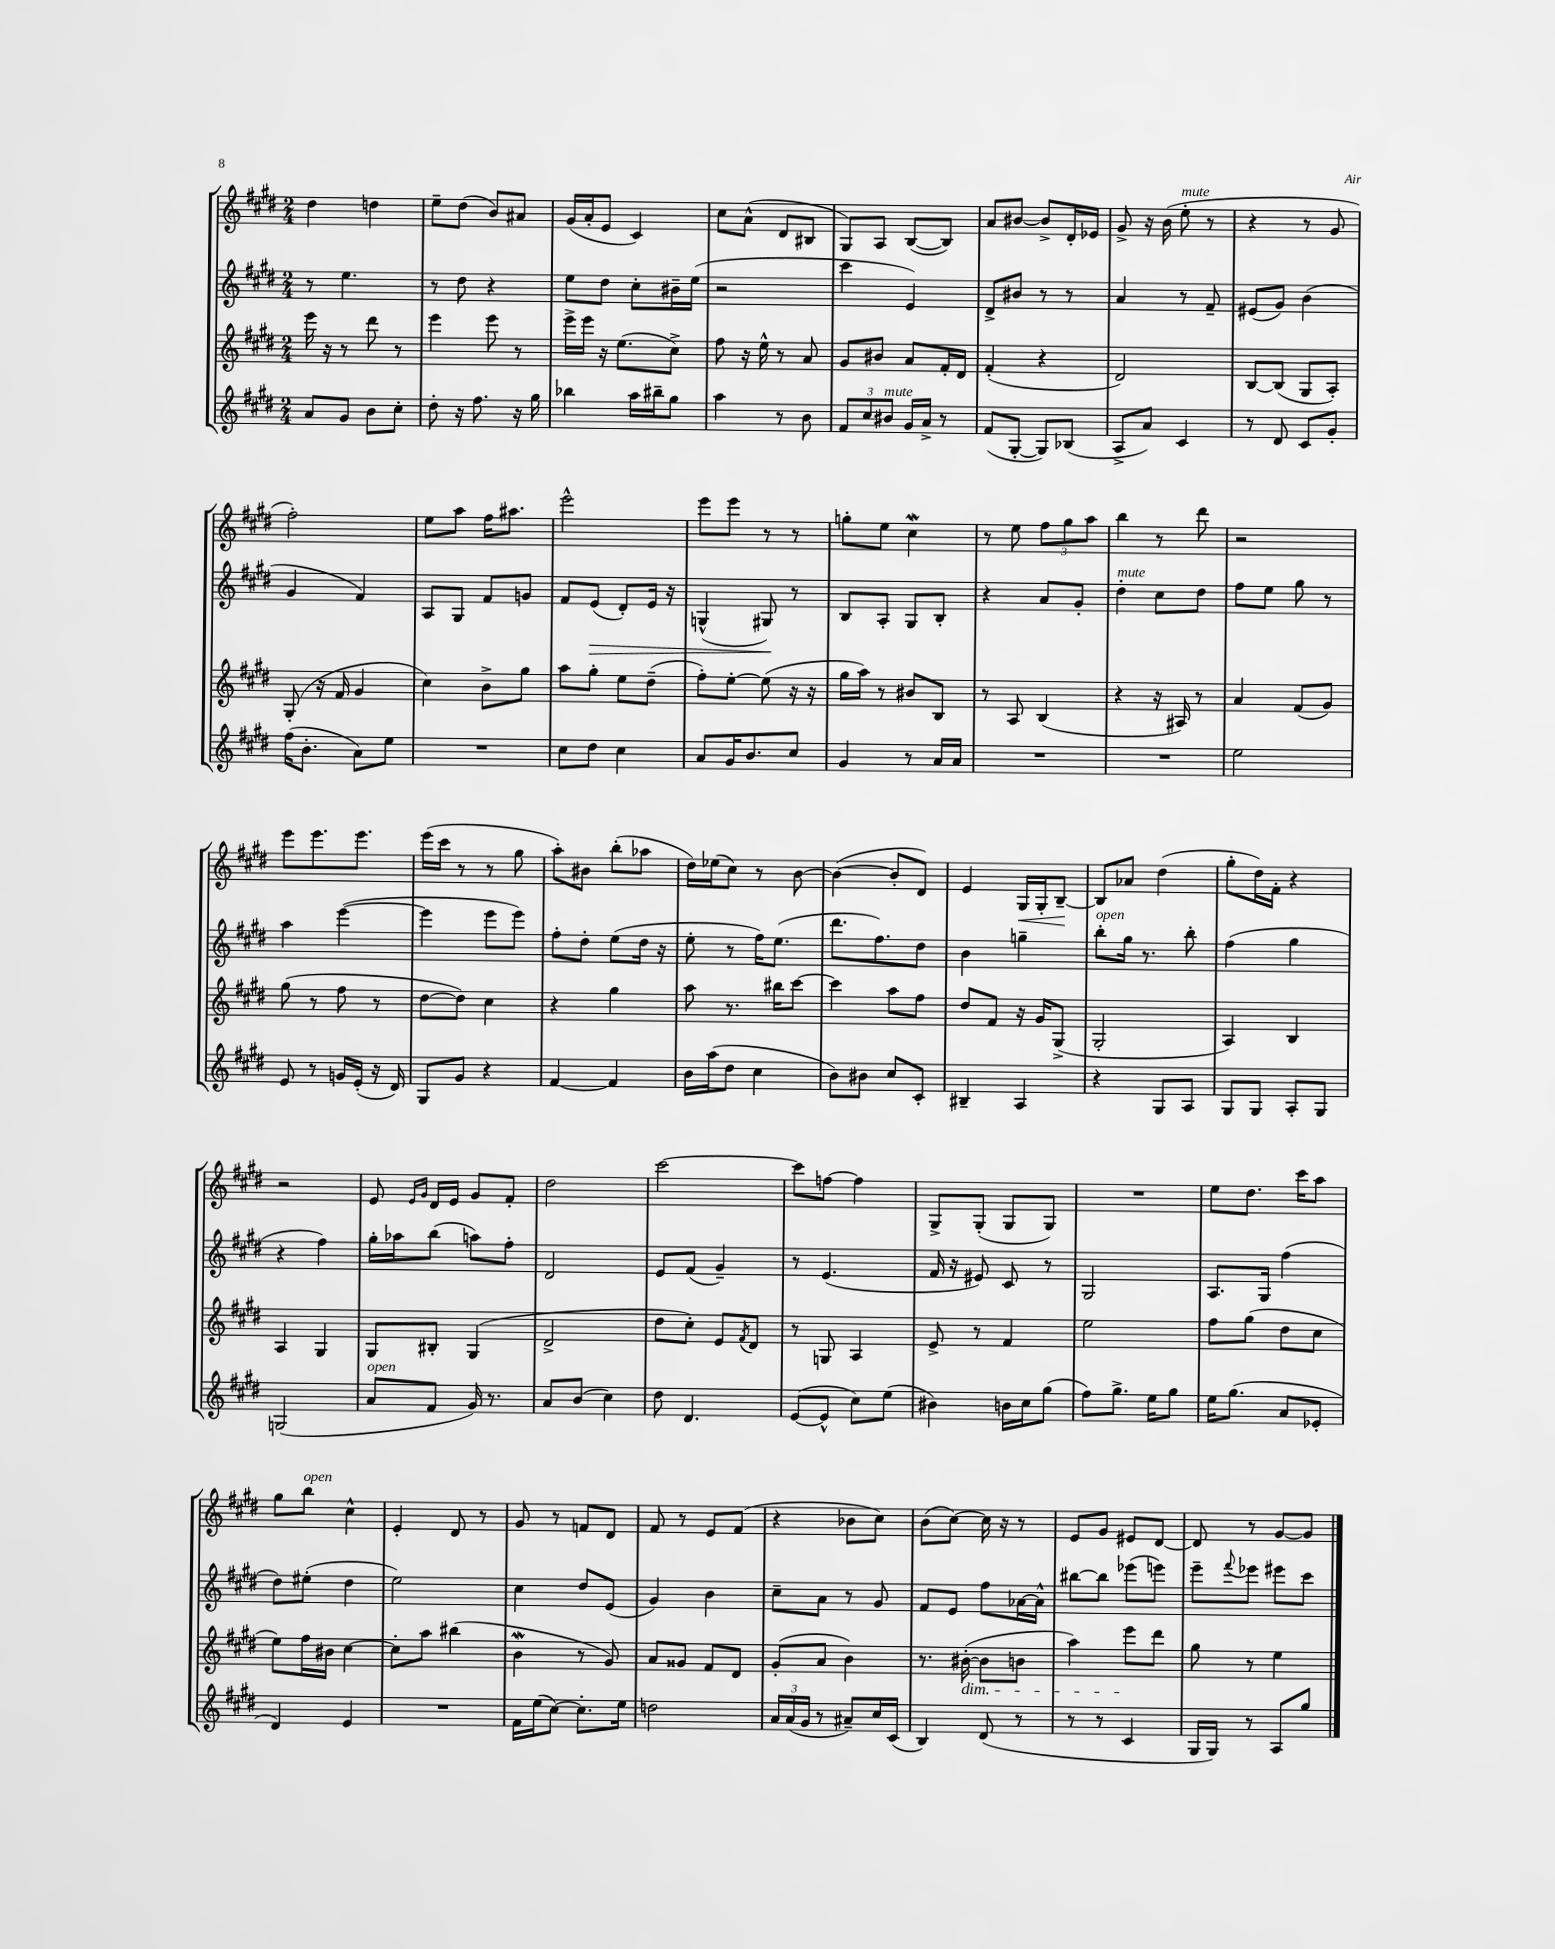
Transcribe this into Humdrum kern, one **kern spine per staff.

**kern	**kern	**kern	**dynam	**kern	**dynam
*part4	*part3	*part2	*part2	*part1	*part1
*staff4	*staff3	*staff2	*staff2	*staff1	*staff1
*clefG2	*clefG2	*clefG2	*	*clefG2	*
*k[f#c#g#d#]	*k[f#c#g#d#]	*k[f#c#g#d#]	*	*k[f#c#g#d#]	*
*M2/4	*M2/4	*M2/4	*	*M2/4	*
=119	=119	=119	=119	=119	=119
8a/L	16eee\	8r	.	4dd#\	.
.	16r	.	.	.	.
8g#/J	8r	4.ee\	.	.	.
8b\L	8ddd#\	.	.	4ddn\	.
8cc#'\J	8r	.	.	.	.
=120	=120	=120	=120	=120	=120
8dd#'\	4eee\	8r	.	8ee~\L	.
16r	.	8dd#\	.	(8dd#\J	.
8.ff#\	.	.	.	.	.
.	8eee\	4r	.	8b/L)	.
16r	8r	.	.	8a#X/J	.
16gg#\	.	.	.	.	.
=121	=121	=121	=121	=121	=121
4bb-X\	16eee^\LL	8ee\L	.	(16g#/LL	.
.	16eee\JJ	.	.	16a'/J	.
.	16r	8dd#\J	.	8e/J	.
.	(8.ee\L	.	.	.	.
16aa\LL	.	8cc#'\L	.	4c#/)	.
16bb#X~\J	.	.	.	.	.
8gg#\J	8cc#^\J)	16b#X~\L	.	.	.
.	.	(16ee\JJ	.	.	.
=122	=122	=122	=122	=122	=122
4aa\	8ff#\	2r	.	8cc#\L	.
.	16r	.	.	(8a^^\J	.
.	16ee^^\	.	.	.	.
8r	8r	.	.	8d#/L	.
8b\	8a/	.	.	8B#X/J	.
=123	=123	=123	=123	=123	=123
12f#/L	8g#/L	4ccc#\	.	8G#/L)	.
12cc#/	.	.	.	.	.
.	8b#X/J	.	.	8A/J	.
!LO:TX:a:i:t=mute	!	!	!	!	!
12b#X/J	.	.	.	.	.
16g#/LL	8a/L	4e/)	.	([8B/L	.
16a^/JJ	.	.	.	.	.
8r	16f#'/L	.	.	8B/J])	.
.	16d#/JJ	.	.	.	.
=124	=124	=124	=124	=124	=124
(8f#/L	(4f#'/	8d#^/L	.	8a/L	.
[8G#'/J	.	8b#X/J	.	[8b#X/J	.
8G#/L])	4r	8r	.	8b#^/L]	.
(8B-X/J	.	8r	.	16d#'/L	.
.	.	.	.	16e-X/JJ	.
=125	=125	=125	=125	=125	=125
8A^/L	2d#/)	4a/	.	8g#^/	.
8a/J)	.	.	.	16r	.
.	.	.	.	(16b\	.
!	!	!	!	!LO:TX:a:i:t=mute	!
4c#/	.	8r	.	8ee'\	.
.	.	8f#~/	.	8r	.
=126	=126	=126	=126	=126	=126
8r	[8B/L	(8e#X/L	.	4r	.
8d#/	(8B/J]	8g#/J)	.	.	.
8c#/L	8G#/L	(4b\	.	8r	.
8g#'/J	8A'/J)	.	.	8g#/	.
!!LO:LB:g=z
=127	=127	=127	=127	=127	=127
(16ff#\KL	(8G#'/	4g#/	.	2ff#'\)	.
8.b'\J	.	.	.	.	.
.	16r	.	.	.	.
.	16f#/	.	.	.	.
8a\L)	4g#/	4f#/)	.	.	.
8ee\J	.	.	.	.	.
=128	=128	=128	=128	=128	=128
2r	4cc#\)	8A/L	.	8ee\L	.
.	.	8G#/J	.	8aa\J	.
.	8b^\L	8f#/L	.	16ff#\KL	.
.	.	.	.	8.aa#X\J	.
.	8gg#\J	8gn/J	.	.	.
=129	=129	=129	=129	=129	=129
8cc#\L	8aa\L	8f#/L	.	2eee^^\	.
!	!	!	!LO:HP:b	!	!
8dd#\J	8gg#'\J	(8e/J	>	.	.
4cc#\	8ee\L	8d#'/L)	.	.	.
.	(8dd#~\J	16e/Jk	.	.	.
.	.	16r	.	.	.
=130	=130	=130	=130	=130	=130
8a/L	8ff#'\L)	(4Gn^^/	.	8eee\L	.
16g#/K	[8ee'\J	.	.	8eee\J	.
8.b/	.	.	.	.	.
.	(8ee\]	8G#X/)	.	8r	.
8cc#/J	16r	8r	]	8r	.
.	16r	.	.	.	.
=131	=131	=131	=131	=131	=131
4g#/	16gg#\LL	8B/L	.	8ggn'\L	.
.	16aa\JJ)	.	.	.	.
.	8r	8A'/J	.	8ee\J	.
8r	8b#X/L	8G#/L	.	4cc#W\	.
16a/LL	8B/J	8B'/J	.	.	.
16a/JJ	.	.	.	.	.
=132	=132	=132	=132	=132	=132
2r	8r	4r	.	8r	.
.	8A/	.	.	8ee\	.
.	(4B/	8a/L	.	12ff#\L	.
.	.	.	.	12gg#\	.
.	.	8g#'/J	.	.	.
.	.	.	.	12aa\J	.
=133	=133	=133	=133	=133	=133
!	!	!LO:TX:a:i:t=mute	!	!	!
2r	4r	4dd#'\	.	4bb\	.
.	16r	8cc#\L	.	8r	.
.	16A#X/)	.	.	.	.
.	8r	8dd#\J	.	8ddd#\	.
=134	=134	=134	=134	=134	=134
2ee\	4a/	8ff#\L	.	2r	.
.	.	8ee\J	.	.	.
.	(8f#/L	8gg#\	.	.	.
.	8g#/J)	8r	.	.	.
!!LO:LB:g=z
=135	=135	=135	=135	=135	=135
8e/	(8gg#\	4aa\	.	8eee\L	.
8r	8r	.	.	8.eee\	.
16gn/LL	8ff#\	([4eee\	.	.	.
(16e'/JJ	.	.	.	8.eee\J	.
16r	8r	.	.	.	.
16d#/)	.	.	.	.	.
=136	=136	=136	=136	=136	=136
8G#/L	[8dd#\L	4eee\]	.	(16eee\LL	.
.	.	.	.	16ccc#\JJ	.
8g#/J	8dd#\J])	.	.	8r	.
4r	4cc#\	8eee\L	.	8r	.
.	.	8eee\J)	.	8gg#\	.
=137	=137	=137	=137	=137	=137
[4f#/	4r	8ff#'\L	.	8aa'\L)	.
.	.	8dd#'\J	.	8b#X\J	.
4f#/]	4gg#\	(8ee\L	.	(8bb'\L	.
.	.	16dd#\Jk	.	8aa-X\J	.
.	.	16r	.	.	.
=138	=138	=138	=138	=138	=138
16b\LL	8aa\	8ee'\	.	16dd#\LL)	.
(16aa\J	.	.	.	(16ee-X\J	.
8dd#\J	8.r	8r	.	8cc#\J)	.
4cc#\	.	16ff#\KL)	.	8r	.
.	16bb#X\KL	(8.ee\J	.	.	.
.	[8ccc#\J	.	.	[8b\	.
=139	=139	=139	=139	=139	=139
8b\L)	4ccc#\]	8.ddd#\L	.	(4b\_	.
8b#X\J	.	.	.	.	.
.	.	8.ff#\)	.	.	.
8cc#/L	8aa\L	.	.	8b'/L]	.
8c#'/J	8ff#\J	8dd#\J	.	8d#/J)	.
=140	=140	=140	=140	=140	=140
4B#X~/	8dd#/L	4b\	.	4e/	.
.	8f#/J	.	.	.	.
!	!	!	!	!	!LO:HP:b
4A/	16r	4ggn~\	.	16G#/LL	<
.	16g#/KL	.	.	16G#'/J	.
.	(8G#^/J	.	.	[8B~/J	.
.	.	.	.	.	[
=141	=141	=141	=141	=141	=141
!	!	!LO:TX:a:i:t=open	!	!	!
4r	2G#'/	8bb'\L	.	8B/L]	.
.	.	16gg#\Jk	.	8a-X/J	.
.	.	8.r	.	.	.
8G#/L	.	.	.	(4dd#\	.
8A/J	.	8bb'\	.	.	.
=142	=142	=142	=142	=142	=142
8G#/L	4A/)	(4ff#\	.	8gg#'\L	.
8G#/J	.	.	.	16dd#\L)	.
.	.	.	.	16f#'\JJ	.
8A'/L	4B/	4gg#\	.	4r	.
8G#/J	.	.	.	.	.
!!LO:LB:g=z
=143	=143	=143	=143	=143	=143
(2Gn/	4A/	4r	.	2r	.
.	4G#/	4ff#\)	.	.	.
=144	=144	=144	=144	=144	=144
!LO:TX:a:i:t=open	!	!	!	!	!
8a/L	8G#/L	16gg#'\LL	.	8e/	.
.	.	16aa-X\J	.	.	.
.	.	.	.	16qqe/LL	.
.	.	.	.	16qqg#/JJ	.
8f#/J	8B#X'/J	(8bb\J	.	16d#/LL	.
.	.	.	.	16e/JJ	.
16g#/)	(4G#/	8aan\L)	.	8g#/L	.
8.r	.	.	.	.	.
.	.	8ff#'\J	.	8f#'/J	.
=145	=145	=145	=145	=145	=145
8a/L	2d#^/	2d#/	.	2dd#\	.
(8b/J	.	.	.	.	.
4cc#\)	.	.	.	.	.
=146	=146	=146	=146	=146	=146
8dd#\	8dd#\L	8e/L	.	[2ccc#\	.
4.d#/	8cc#'\J)	(8f#/J	.	.	.
.	8e/L	4g#~/)	.	.	.
.	8qf#/	.	.	.	.
.	8d#/J	.	.	.	.
=147	=147	=147	=147	=147	=147
([8e/L	8r	8r	.	8ccc#\L]	.
8e^^/J]	8Gn/	(4.e/	.	[8ffn\J	.
8cc#\L)	4A/	.	.	4ff\]	.
(8ee\J	.	.	.	.	.
=148	=148	=148	=148	=148	=148
4b#X\)	8e^/	16f#/	.	8G#^/L	.
.	.	16r	.	.	.
.	8r	8e#X/)	.	(8G#'/J	.
16bn\LL	4f#/	8c#/	.	8G#/L	.
16cc#\J	.	.	.	.	.
(8gg#\J	.	8r	.	8G#/J)	.
=149	=149	=149	=149	=149	=149
8ff#\L)	2ee\	2G#/	.	2r	.
8.gg#^\J	.	.	.	.	.
16ee\KL	.	.	.	.	.
8gg#\J	.	.	.	.	.
=150	=150	=150	=150	=150	=150
16ee\KL	8ff#\L	8.A/L	.	8ee\L	.
(8.gg#\J	.	.	.	.	.
.	(8gg#\J	.	.	8.dd#\J	.
.	.	16G#/Jk	.	.	.
8a/L	8dd#\L	(4ff#\	.	.	.
.	.	.	.	16ccc#\KL	.
8e-X'/J	8cc#\J	.	.	8aa\J	.
!!LO:LB:g=z
=151	=151	=151	=151	=151	=151
4d#/)	8ee\L)	8dd#\L)	.	8gg#\L	.
!	!	!	!	!LO:TX:a:i:t=open	!
.	16ff#\L	(8ee#X'\J	.	8bb\J	.
.	16b#X\JJ	.	.	.	.
4e/	[4cc#\	4dd#\	.	4cc#^^\	.
=152	=152	=152	=152	=152	=152
2r	8cc#'\L]	2ee\)	.	4e'/	.
.	8aa\J	.	.	.	.
.	(4bb#X\	.	.	8d#/	.
.	.	.	.	8r	.
=153	=153	=153	=153	=153	=153
16f#\LL	4bW\	4cc#\	.	8g#/	.
(16ee\J	.	.	.	.	.
[8cc#\J)	.	.	.	8r	.
8.cc#'\L]	8r	8dd#/L	.	8fn/L	.
.	8g#/)	(8e/J	.	8d#/J	.
16ee\Jk	.	.	.	.	.
=154	=154	=154	=154	=154	=154
2ddn\	8a/L	4g#/)	.	8f#/	.
.	8g##X/J	.	.	8r	.
.	8f#/L	4b\	.	8e/L	.
.	8d#/J	.	.	(8f#/J	.
=155	=155	=155	=155	=155	=155
24a/LL	(8g#'/L	8cc#~\L	.	4r	.
(24a/	.	.	.	.	.
24g#/JJ	.	.	.	.	.
8r	8a/J	8a\J	.	.	.
8a#X~/L)	4b\)	8r	.	8b-X\L	.
16cc#/L	.	8g#/	.	8cc#\J)	.
(16c#/JJ	.	.	.	.	.
=156	=156	=156	=156	=156	=156
4B/)	8.r	8f#/L	.	(8b\L	.
.	.	8e/J	.	[8cc#\J)	.
!	!LO:TX:b:i:t=dim.	!	!	!	!
.	([16b#X'\	.	.	.	.
(8d#/	8b#\L]	8ff#\L	.	16cc#\]	.
.	.	.	.	16r	.
8r	8bn\J	[16a-X\L	.	8r	.
.	.	16a-^^\JJ]	.	.	.
=157	=157	=157	=157	=157	=157
8r	4aa\)	[8bb#X\L	.	8e/L	.
8r	.	8bb#\J]	.	8g#/J	.
4c#/	8eee\L	(8eee-X\L	.	8e#X/L	.
.	8ddd#\J	8eeen\J)	.	[8d#/J	.
=158	=158	=158	=158	=158	=158
16G#/LL	8gg#\	8eee~\L	.	8d#/]	.
16G#/JJ)	.	.	.	.	.
.	.	8qqfff#/	.	.	.
8r	8r	8eee-X\J	.	8r	.
8A/L	4ee\	8eee#X\L	.	[8g#/L	.
8gg#/J	.	8ccc#\J	.	8g#/J]	.
==	==	==	==	==	==
*-	*-	*-	*-	*-	*-
